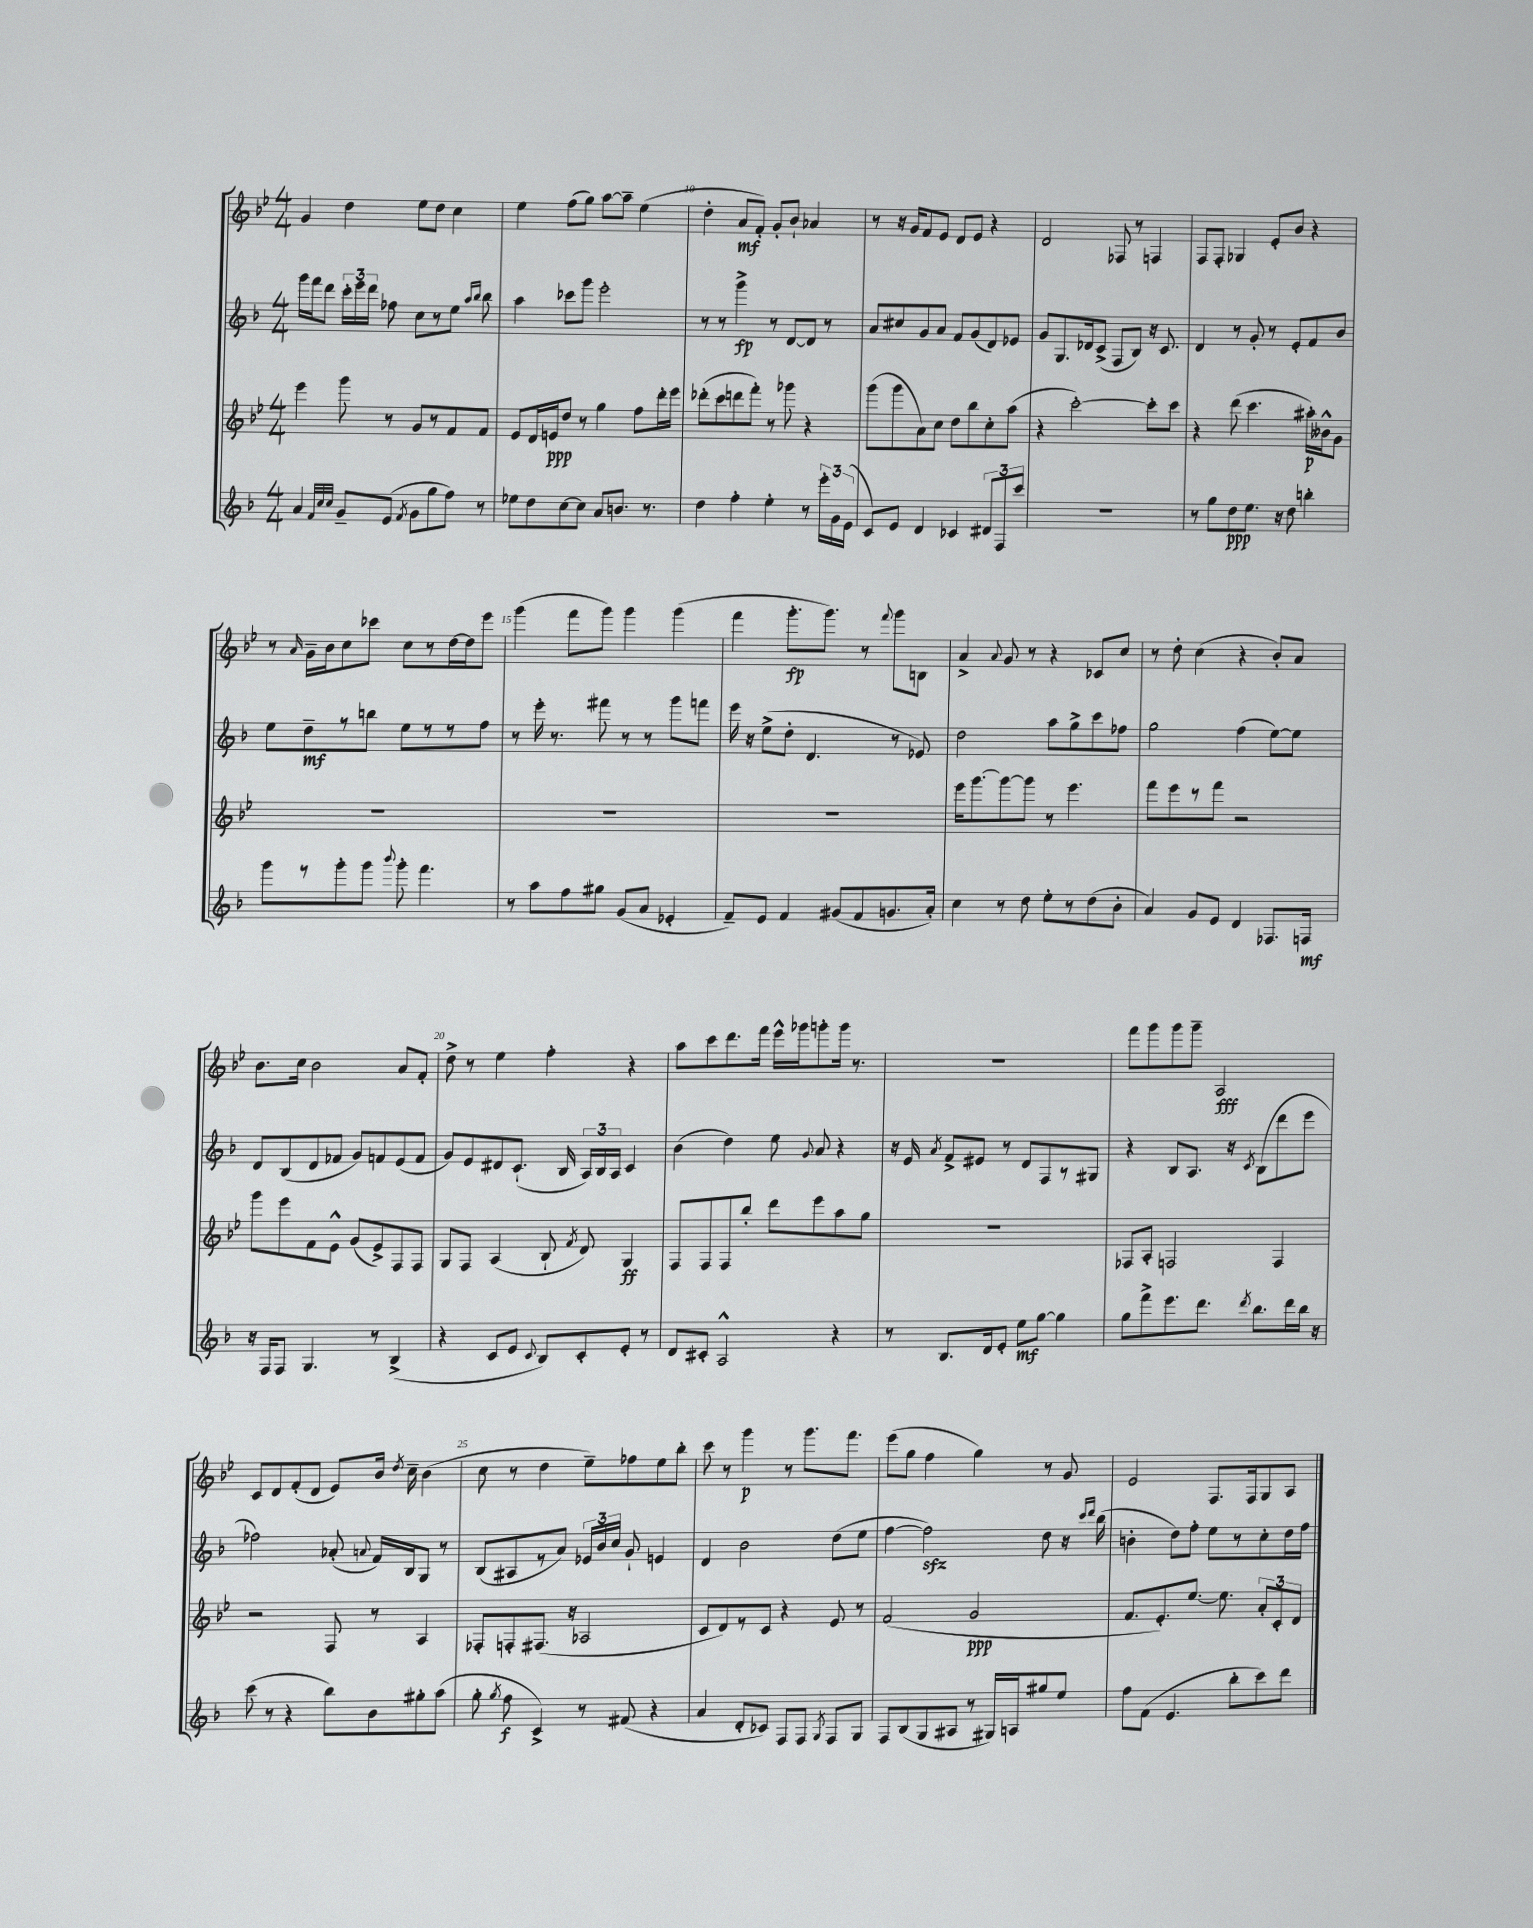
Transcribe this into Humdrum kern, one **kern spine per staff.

**kern	**kern	**kern	**kern
*staff4	*staff3	*staff2	*staff1
*clefG2	*clefG2	*clefG2	*clefG2
*k[b-]	*k[b-e-]	*k[b-]	*k[b-e-]
*M4/4	*M4/4	*M4/4	*M4/4
4a/	4eee-\	16ggg\LL	4g/
.	.	16fff\J	.
.	.	8ddd\J	.
32qqf/LLL	.	.	.
32qqcc/	.	.	.
32qqcc/JJJ	.	.	.
8g~/L	8ggg\	24ccc'\LL	4dd\
.	.	24eee\	.
.	.	24ddd\JJ	.
(8e/J	8r	8ff-\	.
8qf/	.	.	.
8g\L	8g/L	8cc\L	8ee-\L
8gg\	8r	8r	8dd\J
8ff\J)	8f/	8ee\J	4cc\
.	.	16qqaa/LL	.
.	.	16qqbb-/JJ	.
8r	8f/J	8bb-\	.
=	=	=	=
8ee-\L	8e-/L	4aa\	4ee-\
8dd\	16d/L	.	.
.	16e/J	.	.
[8cc\	8dd/J	8ccc-\L	(8ff\L
8cc\]J	8r	8ggg\J	8gg\J)
8a/L	4gg\	2eee'\	[8aa\L
8.b/J	.	.	8aa~\]J
.	8ff\L	.	(4ee-\
8.r	.	.	.
.	16ddd'\L	.	.
.	16eee-\JJ	.	.
=	=	=	=
4dd\	(8ddd-'\L	8r	4dd'\
.	8ccc\	8r	.
4ff'\	8ddd\	4ggg^\	8a/L
.	8fff'\J)	.	8f'/J)
4ee'\	8r	8r	8g'/L
.	8ggg-\	[8d/L	8b-`/J
8r	4r	8d/]J	4a-/
24eee'\LL	.	8r	.
24g\	.	.	.
(24e\JJ	.	.	.
=	=	=	=
8c/L)	(8ggg\L	8a/L	8r
8e/J	8ggg\	8cc#/	16r
.	.	.	16g/LK
4d/	8a\)	8g/	8f/
.	8cc\J	8a/J	8e-/J
4c-/	8dd\L	8f/L	8d/L
.	8bb-\	(8g/	8e-/J
12d#/L	8cc'\	8d/)	4r
12F/	.	.	.
.	(8aa\J	8e-/J	.
12ccc/J	.	.	.
=	=	=	=
1r	4r	8g/L	2d/
.	.	8.G/	.
.	[2ccc'\)	.	.
.	.	16d-/k	.
.	.	(8c^/J	.
.	.	8F/L	8F-/
.	.	8B-/J)	8r
.	8ccc'\]L	16r	4F/
.	.	8.c/	.
.	8ccc\J	.	.
=	=	=	=
8r	4r	4d/	8F/L
8gg\L	.	.	8F'/J
8dd\	(8ddd\	8r	4G-/
8.ee\J	4.ccc\	8g'/	.
.	.	8r	8e-'/L
16r	.	.	.
8dd\	.	8e'/L	8b-/J
4bb'\	16aa#'\LL)	8f/	4r
.	16b--^^\J	.	.
.	8g\J	8b-/J	.
=	=	=	=
8ggg\L	1r	8ee\L	8r
.	.	.	16qqa/
8r	.	8dd~\	16g~\LL
.	.	.	16b-\J
8ggg'\	.	8r	8cc\
8ggg\J	.	8bb\J	8ccc-\J
8qqbbb-/	.	.	.
8ggg'\	.	8ee\L	8cc\L
4.fff\	.	8r	8r
.	.	8r	[16dd\L
.	.	.	16dd\]J
.	.	8ff\J	8eee-\J
=	=	=	=
8r	1r	8r	(4ggg\
8aa\L	.	16eee'\	.
.	.	8.r	.
8ff\	.	.	8fff\L
8gg#\J	.	8fff#\	8ggg\J)
(8g/L	.	8r	4ggg\
8a/J	.	8r	.
4e-'/	.	8ggg\L	(4ggg\
.	.	8fff\J	.
=	=	=	=
8f~/L)	1r	16eee\	4fff\
.	.	16r	.
8e/J	.	(8ee^\L	.
4f/	.	8dd'\J	8.ggg'\L
.	.	4.d/	.
.	.	.	8.ggg\J)
(8g#/L	.	.	.
8f/	.	.	8r
.	.	.	8qqfff/
8.g/	.	8r	8ggg\L
.	.	8e-/)	8B\J
16a'/Jk)	.	.	.
=	=	=	=
4cc\	16eee-\LK	2dd\	4a^/
.	[8.ggg\	.	.
.	.	.	8qqa/
8r	8ggg\_	.	8g/
8dd\	8ggg\]J	.	8r
8ee'\L	8r	8aa\L	4r
8r	4.eee-\	8gg^\	.
(8dd\	.	8ccc\	8c-/L
8b-'\J	.	8ff-\J	8cc/J
=	=	=	=
4a/)	8fff\L	2gg\	8r
.	8eee-\	.	8dd'\
8g/L	8r	.	(4cc\
8e/J	8fff\J	.	.
4d/	2r	(4ff\	4r
8.F-/L	.	[8ee\L)	8b-'/L)
.	.	8ee\]J	8a/J
16F/Jk	.	.	.
=	=	=	=
16r	8ggg\L	8d/L	8.b-\L
16F/LK	.	.	.
8F/J	8eee-\	(8B-/	.
.	.	.	16cc\Jk
4.G/	8f\	8d/	2b-\
.	8e-^^\J	8f-/J	.
.	(8g/L	8g/L)	.
8r	8e-^/)	8f/	.
(4B-^/	8F/	(8e/	8a/L
.	8F/J	8f/J	8f'/J
=	=	=	=
4r	8G/L	8g/L)	8dd^\
.	8F/J	8e/	8r
8c/L	(4A/	8d#/	4ee-\
8e/J	.	(8.c`/J	.
8qqc/	.	.	.
8B-/L)	8B-`/	.	4ff'\
.	.	16B-/	.
.	8qf/	.	.
8c'/	8d/)	24A/LL)	.
.	.	24B-/	.
.	.	24A/JJ	.
8e'/J	4G/	4c/	4r
8r	.	.	.
=	=	=	=
8d/L	8F/L	(4b-\	8aa\L
8c#'/J	8F/	.	8ccc\
2A^^/	8F/	4dd\)	8.ddd\
.	8bb-'/J	.	.
.	.	.	16fff\Jk
.	8ddd\L	8ee\	16eee-^^\LL
.	.	.	16ggg-\J
.	.	8qqg/	.
.	8eee-\	8a/	8ggg'\
4r	8aa\	4r	16ggg\Jk
.	.	.	8.r
.	8gg\J	.	.
=	=	=	=
8r	1r	16r	1r
.	.	16e/	.
.	.	8qa/	.
8.B-/L	.	8f^/L	.
.	.	8e#/J	.
16d/k	.	.	.
8e'/J	.	8r	.
8ee\L	.	8d/L	.
[8gg\J	.	8F/	.
4gg\]	.	8r	.
.	.	8G#/J	.
=	=	=	=
8gg\L	8F-/L	4r	8fff\L
8fff^\	8A'/J	.	8ggg\
8.eee\	2F/	8B-/L	8ggg\
.	.	8.A/J	8ggg~\J
8.ddd\J	.	.	.
.	.	.	2A/
.	.	16r	.
8qddd/	.	8qc/	.
8.bb-\L	.	(8B-\L	.
.	4F/	8ddd\	.
16ddd\L	.	.	.
16bb-\JJ	.	8eee\J	.
16r	.	.	.
=	=	=	=
(8ccc\	2r	2ff-\)	8c/L
8r	.	.	8d/
4r	.	.	(8f'/
.	.	.	8d/J
8bb-\L)	8F/	(8a-'/	8e-/L)
.	.	8qqa/	.
8b-\	8r	16f/LL)	16b-/Jk
.	.	.	8qdd/
.	.	16B-/J	16cc~\
8gg#'\	4A/	8G/J	(4b-\
(8aa\J	.	8r	.
=	=	=	=
8gg'\	8F-'/L	(8B-/L	8cc\
8qgg/	.	.	.
8ff\	8F'/	8A#/	8r
4c^/)	(8.F#/J	8r	4dd\
.	.	8a/J)	.
.	16r	.	.
8r	2A-/	24e-/LL	8ee-~\L)
.	.	24b-/	.
.	.	24cc/JJ	.
(8f#/	.	8g`/	8ff-\
4r	.	4e/	8ee-\
.	.	.	8bb-'\J
=	=	=	=
4a/	8c/L	4d/	8ccc\
.	8d/)	.	8r
8d'/L	8r	2b-\	4ggg\
8c-/J)	8c/J	.	.
8F/L	4r	.	8r
8F/J	.	.	8.ggg\L
8qG/	.	.	.
8F/L	8e-/	(8dd\L	.
.	.	.	8.fff\J
8G/J	8r	8ee\J	.
=	=	=	=
8F/L	(2f/	[4ff\	(8eee-\L
(8B-/	.	.	8gg\J
8G/	.	2ff\])	4ff\
8A#/J	.	.	.
8r	2g/	.	4gg\)
16G#/LL)	.	.	.
16A/J	.	.	.
8gg#/	.	8dd\	8r
8ee/J	.	16r	8g/
.	.	16qqccc/LL	.
.	.	16qqddd/JJ	.
.	.	(16bb-\	.
=	=	=	=
8ff\L	8.f/L	4b'\	2e-/
(8f\J	.	.	.
.	8.e-'/)	.	.
4.e/	.	8dd\L)	.
.	[8.ee-/J	8ff'\J	.
.	.	8ee\L	8.F/L
.	8.ee-\]	.	.
8bb-'\L	.	8r	.
.	.	.	16F/k
8ccc\)	12a'/L	8cc'\	8G/
.	12c'/	.	.
8ddd\J	.	16dd\L	8A/J
.	12d/J	.	.
.	.	16ff\JJ	.
==	==	==	==
*-	*-	*-	*-
